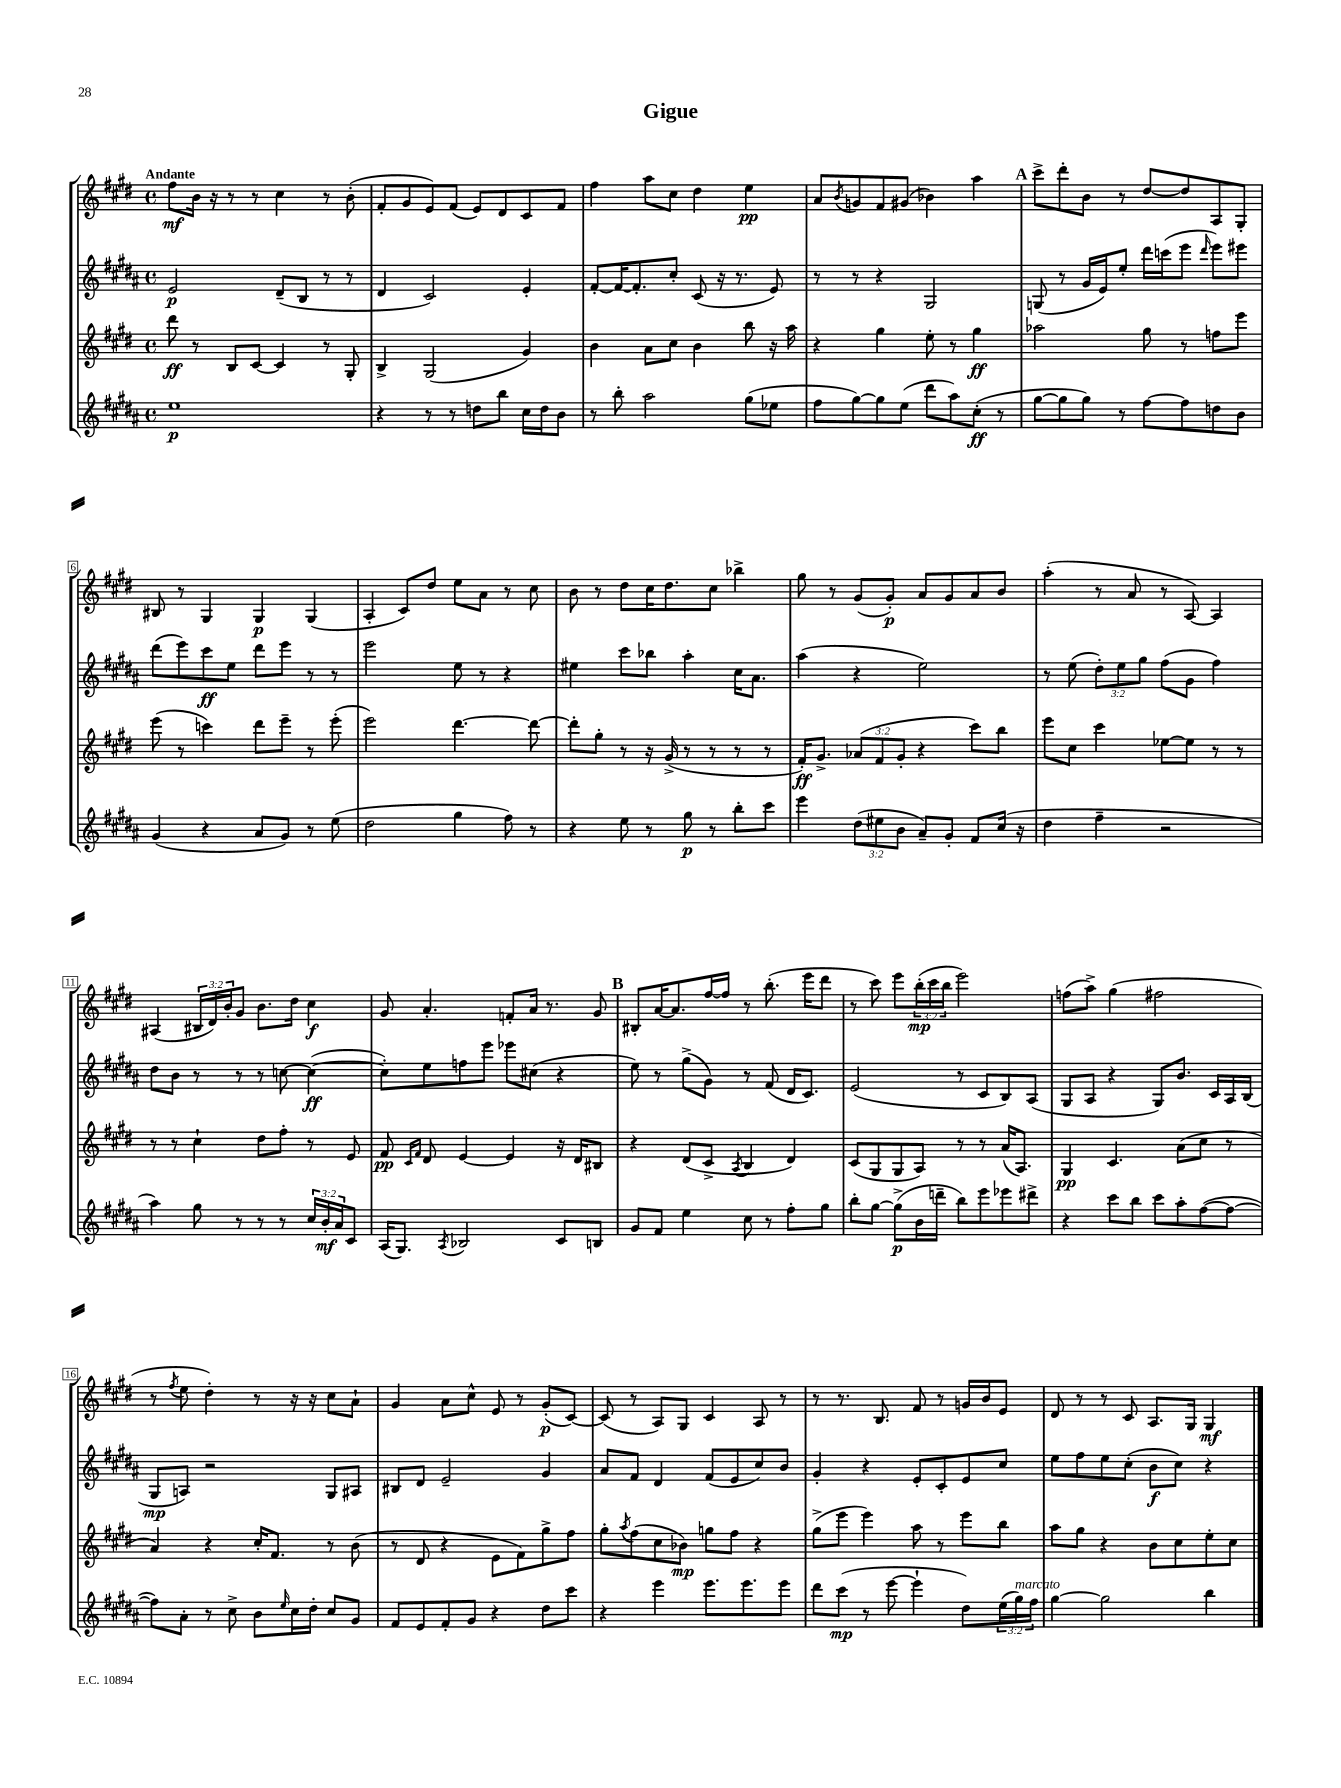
\header { title = "Gigue" }
<<
\new StaffGroup <<
\new Staff = "s0" {
    \clef treble \key e \major \defaultTimeSignature \time 4/4 \override Staff.TupletNumber.text = #tuplet-number::calc-fraction-text \tempo "Andante"
    fis''8\mf b'16 r16 r8 r8 cis''4 r8 b'8-.( |
    fis'8-. gis'8 e'8) fis'8( e'8) dis'8 cis'8 fis'8 |
    fis''4 a''8 cis''8 dis''4 e''4\pp |
    a'8 \acciaccatura { b'8 } g'8 fis'8 gis'8( bes'4) a''4 |
    \mark \markup { \bold "A" } cis'''8-> dis'''8-. b'8 r8 dis''8~ dis''8 a8 gis8-. |
    bis8 r8 gis4 gis4\p gis4( |
    a4-. cis'8) dis''8 e''8 a'8 r8 cis''8 |
    b'8 r8 dis''8 cis''16 dis''8. cis''8 bes''4-> |
    gis''8 r8 gis'8( gis'8-.\p) a'8 gis'8 a'8 b'8 |
    a''4-.( r8 a'8 r8 a8~) a4 |
    ais4( \tuplet 3/2 { bis16 dis'16) b'16-. } gis'8 b'8. dis''16 cis''4\f |
    gis'8 a'4.-. f'8-. a'16 r8. gis'8 |
    \mark \markup { \bold "B" } bis8-. a'16~ a'8. fis''16~ fis''16 r8 b''8.-.( e'''16 dis'''8 |
    r8 cis'''8) e'''8 \tuplet 3/2 { b''16-.\mp( cis'''16 b''16 } e'''2) |
    f''8( a''8->) gis''4( fis''2 |
    r8 \acciaccatura { fis''8 } e''8 dis''4-.) r8 r16 r16 cis''8 a'8-! |
    gis'4 a'8 cis''8-^ e'8 r8 gis'8-.\p( cis'8~) |
    cis'8( r8 a8) gis8 cis'4 a8 r8 |
    r8 r8. b8. fis'8 r8 g'16 b'16 e'8 |
    dis'8 r8 r8 cis'8 a8. gis16 gis4\mf \bar "|." |
}
\new Staff = "s1" {
    \clef treble \key b \major \defaultTimeSignature \time 4/4 \override Staff.TupletNumber.text = #tuplet-number::calc-fraction-text
    e'2\p dis'8--( b8 r8 r8 |
    dis'4 cis'2) e'4-. |
    fis'8~-. fis'16~ fis'8.-. cis''8-. cis'8( r16 r8. e'8) |
    r8 r8 r4 gis2 |
    \mark \markup { \bold "A" } g8( r8 gis'16 e'16) e''8-. dis'''16 c'''16( e'''8 \grace { dis'''16 } e'''8) eis'''8 |
    dis'''8( e'''8) cis'''8\ff e''8 dis'''8 e'''8 r8 r8 |
    e'''2 e''8 r8 r4 |
    eis''4 cis'''8 bes''8 ais''4-. cis''16 ais'8. |
    ais''4( r4 e''2) |
    r8 e''8( \tuplet 3/2 { dis''8-.) e''8 gis''8 } fis''8( gis'8 fis''4) |
    dis''8 b'8 r8 r8 r8 c''8~ c''4~\ff( |
    c''8-.) e''8 f''8 e'''8 ees'''8 cis''8( r4 |
    \mark \markup { \bold "B" } e''8) r8 gis''8->( gis'8) r8 fis'8( dis'16 cis'8.) |
    e'2( r8 cis'8 b8) ais8( |
    gis8 ais8 r4 gis8) b'8. cis'16 ais16 b16( |
    gis8\mp a8) r2 gis8 ais8 |
    bis8 dis'8 e'2-- gis'4 |
    ais'8 fis'8 dis'4 fis'8( e'8 cis''8) b'8 |
    gis'4-. r4 e'8-. cis'8-. e'8 cis''8 |
    e''8 fis''8 e''8 cis''8-.( b'8\f cis''8) r4 \bar "|." |
}
\new Staff = "s2" {
    \clef treble \key e \major \defaultTimeSignature \time 4/4 \override Staff.TupletNumber.text = #tuplet-number::calc-fraction-text
    dis'''8\ff r8 b8 cis'8~ cis'4 r8 gis8-. |
    b4-> gis2( gis'4) |
    b'4 a'8 cis''8 b'4 b''8 r16 a''16 |
    r4 gis''4 e''8-. r8 gis''4\ff |
    \mark \markup { \bold "A" } aes''2 gis''8 r8 f''8 e'''8 |
    e'''8( r8 c'''4) dis'''8 e'''8-- r8 e'''8-.( |
    e'''2) dis'''4.~ dis'''8~ |
    dis'''8-. gis''8-. r8 r16 gis'16->( r8 r8 r8 r8 |
    fis'16-.\ff) gis'8.-> \tuplet 3/2 { aes'8( fis'8 gis'8-. } r4 cis'''8) b''8 |
    e'''8 cis''8 cis'''4 ees''8~ ees''8 r8 r8 |
    r8 r8 cis''4-! dis''8 fis''8-. r8 e'8 |
    fis'8\pp \grace { cis'16 fis'16 } dis'8 e'4~ e'4 r16 dis'16 bis8 |
    \mark \markup { \bold "B" } r4 dis'8( cis'8-> \acciaccatura { a8 } b4 dis'4) |
    cis'8( gis8 gis8 a8) r8 r8 a'16( a8.) |
    gis4\pp cis'4. a'8( cis''8 r8 |
    a'4) r4 cis''16-. fis'8. r8 b'8( |
    r8 dis'8 r4 e'8 fis'8) gis''8-> fis''8 |
    gis''8-. \acciaccatura { a''8 } fis''8( cis''8 bes'8\mp) g''8 fis''8 r4 |
    gis''8->( e'''8 e'''4) a''8 r8 e'''8 b''8 |
    a''8 gis''8 r4 b'8 cis''8 e''8-. cis''8 \bar "|." |
}
\new Staff = "s3" {
    \clef treble \key b \major \defaultTimeSignature \time 4/4 \override Staff.TupletNumber.text = #tuplet-number::calc-fraction-text
    e''1\p |
    r4 r8 r8 d''8 b''8 cis''16 d''16 b'8 |
    r8 b''8-. ais''2 gis''8( ees''8 |
    fis''8 gis''8~) gis''8 e''8( dis'''8 ais''8) cis''8-.\ff( r8 |
    \mark \markup { \bold "A" } gis''8~ gis''8 gis''8) r8 fis''8~ fis''8 d''8 b'8 |
    gis'4( r4 ais'8 gis'8) r8 e''8( |
    dis''2 gis''4 fis''8) r8 |
    r4 e''8 r8 gis''8\p r8 b''8-. cis'''8 |
    e'''4 \tuplet 3/2 { dis''8( eis''8 b'8 } ais'8--) gis'8-. fis'8 cis''16( r16 |
    dis''4 fis''4-- r2 |
    ais''4) gis''8 r8 r8 r8 \tuplet 3/2 { cis''16 b'16-.\mf ais'16 } cis'8 |
    ais16( gis8.) \acciaccatura { ais8 } bes2 cis'8 b8 |
    \mark \markup { \bold "B" } gis'8 fis'8 e''4 cis''8 r8 fis''8-. gis''8 |
    b''8-. gis''8~ gis''8->\p( b'16 d'''16-- b''8) e'''8 ees'''8 dis'''8-> |
    r4 cis'''8 b''8 cis'''8 ais''8-. fis''8~( fis''8~ |
    fis''8) ais'8-. r8 cis''8-> b'8 \grace { e''16 } cis''16 dis''16-. cis''8 gis'8 |
    fis'8 e'8 fis'8-. gis'8 r4 dis''8 cis'''8 |
    r4 e'''4 e'''8. e'''8. e'''8 |
    dis'''8 cis'''8\mp( r8 e'''8~ e'''4-! dis''8) \tuplet 3/2 { e''16( gis''16^\markup { \italic "marcato" }) fis''16 } |
    gis''4~ gis''2 b''4 \bar "|." |
}
>>
>>
\layout { \context { \Score \override BarNumber.stencil = #(make-stencil-boxer 0.1 0.3 ly:text-interface::print) } }
